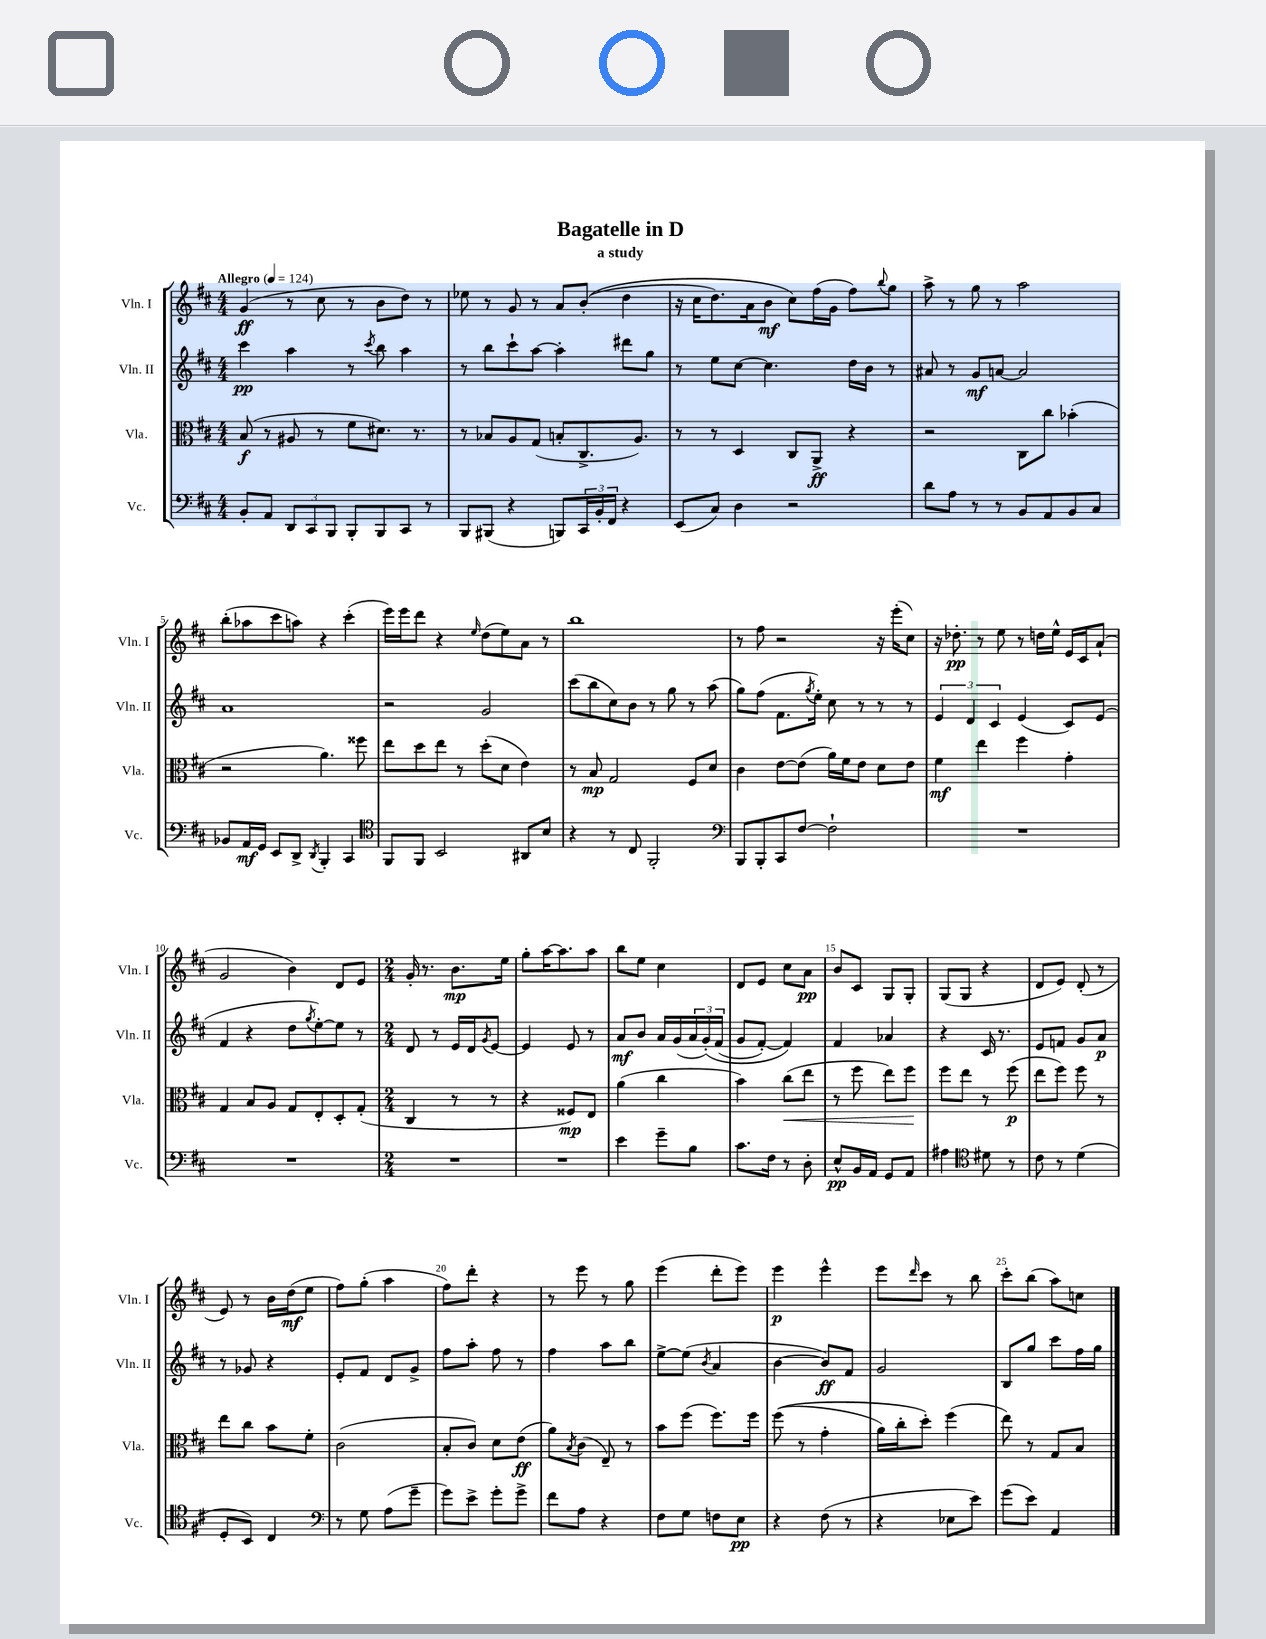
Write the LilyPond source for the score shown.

\header { title = "Bagatelle in D" subtitle = "a study" }
<<
\new StaffGroup <<
\new Staff = "s0" \with { instrumentName = "Vln. I" shortInstrumentName = "Vln. I" } {
    \clef treble \key d \major \numericTimeSignature \time 4/4 \tempo "Allegro" 4 = 124
    g'4\ff( r8 cis''8 r8 b'8 d''8) r8 |
    ees''8 r8 g'8 r8 a'8 b'8-.(\( d''4 |
    r16 cis''16 d''8.) a'16 b'8\mf cis''8\) fis''16( g'16 fis''8) \appoggiatura { b''8 } g''8 |
    a''8-> r8 g''8 r8 a''2 |
    b''8-.( aes''8 cis'''8 a''8) r4 cis'''4-.( |
    e'''16) e'''16 d'''8 r4 \grace { e''16 } d''8( e''8) a'8 r8 |
    b''1 |
    r8 fis''8 r2 r16 e'''16-.( cis''8) |
    r16 des''8.-.\pp r8 e''8 r8 d''16 e''16-^ e'16 cis'16 a'8-!( |
    g'2 b'4) d'8 e'8 |
    \numericTimeSignature \time 2/4 g'16-. r8. b'8.\mp e''16 |
    g''8-. a''16~ a''8. a''8 |
    b''8 e''8 cis''4 |
    d'8 e'8 cis''8 a'8\pp |
    b'8 cis'8 g8 g8-. |
    g8( g8 r4 |
    d'8 e'8) d'8-.( r8 |
    e'8) r8 b'16 d''16\mf( e''8 |
    fis''8) g''8-.( a''4 |
    fis''8) d'''8-. r4 |
    r8 e'''8 r8 g''8 |
    e'''4( d'''8-. e'''8) |
    e'''4\p e'''4-^ |
    e'''8 \grace { d'''16 } cis'''8 r8 b''8 |
    cis'''8-. b''8( a''8) c''8 \bar "|." |
}
\new Staff = "s1" \with { instrumentName = "Vln. II" shortInstrumentName = "Vln. II" } {
    \clef treble \key d \major \numericTimeSignature \time 4/4
    cis'''4\pp a''4 r8 \acciaccatura { cis'''8 } b''8 a''4 |
    r8 b''8 cis'''8-! a''8~ a''4-. dis'''8 g''8 |
    r8 e''8 cis''8~ cis''4. d''16 b'16 r8 |
    ais'8 r8 g'8\mf a'8~ a'2 |
    a'1 |
    r2 g'2 |
    cis'''8( b''8 cis''8) b'8 r8 g''8 r8 a''8( |
    g''8) fis''8( fis'8. \acciaccatura { g''8 } e''16-.) cis''8 r8 r8 r8 |
    \tuplet 3/2 { e'4 d'4 cis'4 } e'4( cis'8) e'8( |
    fis'4 r4 d''8 \acciaccatura { g''8 } e''8~-.) e''8 r8 |
    \numericTimeSignature \time 2/4 d'8 r8 e'16 d'16 \acciaccatura { g'8 } e'8~ |
    e'4 e'8 r8 |
    a'8\mf b'8 a'16 g'16( \tuplet 3/2 { a'16 g'16-.)\( fis'16( } |
    g'8 fis'8~-.) fis'4\) |
    fis'4 aes'4 |
    r4 cis'16 r8. |
    e'8 f'8 g'8 a'8\p |
    r8 ges'8 r4 |
    e'8-. fis'8 d'8 g'8-> |
    fis''8 a''8-. fis''8 r8 |
    fis''4 a''8 b''8 |
    e''8~-> e''8( \acciaccatura { b'8 } a'4 |
    b'4~ b'8\ff) fis'8 |
    g'2 |
    b8 g''8 cis'''8 fis''16 g''16 \bar "|." |
}
\new Staff = "s2" \with { instrumentName = "Vla." shortInstrumentName = "Vla." } {
    \clef alto \key d \major \numericTimeSignature \time 4/4
    b8\f( r8 ais8 r8 fis'8 dis'8.) r8. |
    r8 bes8 a8 g8( b8-. cis8.-> a8.) |
    r8 r8 d4 cis8 a,8->\ff r4 |
    r2 cis8 cis''8 bes'4-.( |
    r2 a'4.) fisis''8 |
    e''8 d''8 e''8 r8 d''8-.( d'8 e'4) |
    r8 b8\mp g2 fis8 d'8 |
    cis'4 e'8~ e'8( a'16) fis'16 e'8 d'8 e'8 |
    fis'4\mf e''4 fis''4 g'4-. |
    g4 b8 a8 g8 e8-. d8-. g8-.( |
    \numericTimeSignature \time 2/4 cis4 r8 r8 |
    r4 fisis8\mp) e8 |
    a'4( cis''4 |
    b'4) cis''8\<( e''8 |
    r8 fis''8 e''8) fis''8\! |
    fis''8 e''8 r8 fis''8\p( |
    e''8 fis''8) fis''8 r8 |
    e''8 cis''8 b'8 fis'8-. |
    cis'2( |
    b8-. cis'8) d'8 e'8\ff( |
    a'8) \acciaccatura { b8 } cis'8( e8--) r8 |
    b'8 fis''8( fis''8.) fis''16 |
    fis''8(\( r8 g'4-. |
    a'16) cis''16-. d''8-.\) fis''4( |
    e''8) r8 g8 b8 \bar "|." |
}
\new Staff = "s3" \with { instrumentName = "Vc." shortInstrumentName = "Vc." } {
    \clef bass \key d \major \numericTimeSignature \time 4/4
    b,8-. a,8 \tuplet 3/2 { d,8 cis,8 b,,8 } b,,8-. b,,8 cis,8 r8 |
    b,,8 bis,,8( r4 b,,8) \tuplet 3/2 { cis,16 b,16-. fis,16 } r4 |
    e,8( cis8) d4 r2 |
    d'8 a8 r8 r8 b,8 a,8 b,8 cis8 |
    bes,8 a,16\mf g,16 e,8 d,8-> \acciaccatura { d,8 } b,,4-. cis,4 |
    \clef tenor fis,8 fis,8 b,2 ais,8 b8 |
    r4 r8 cis8 fis,2-. |
    \clef bass b,,8 b,,8-. cis,8 fis8~ fis2-! |
    R1 |
    R1 |
    \numericTimeSignature \time 2/4 R2 |
    R2 |
    e'4 g'8-- b8 |
    cis'8. fis16 r8 d8-. |
    e8-^\pp b,16 a,16 g,8 a,8 |
    ais4 \clef tenor dis'8 r8 |
    cis'8 r8 d'4( |
    d8-. b,8) cis4 |
    \clef bass r8 g8 a8( g'8-- |
    g'8) e'8-> g'8-. g'8-> |
    fis'8 a8 r4 |
    fis8 g8 f8 e8\pp |
    r4 fis8( r8 |
    r4 ees8 e'8) |
    g'8( e'8) a,4 \bar "|." |
}
>>
>>
\layout { \context { \Score \override BarNumber.break-visibility = ##(#f #t #t) barNumberVisibility = #(every-nth-bar-number-visible 5) } }
